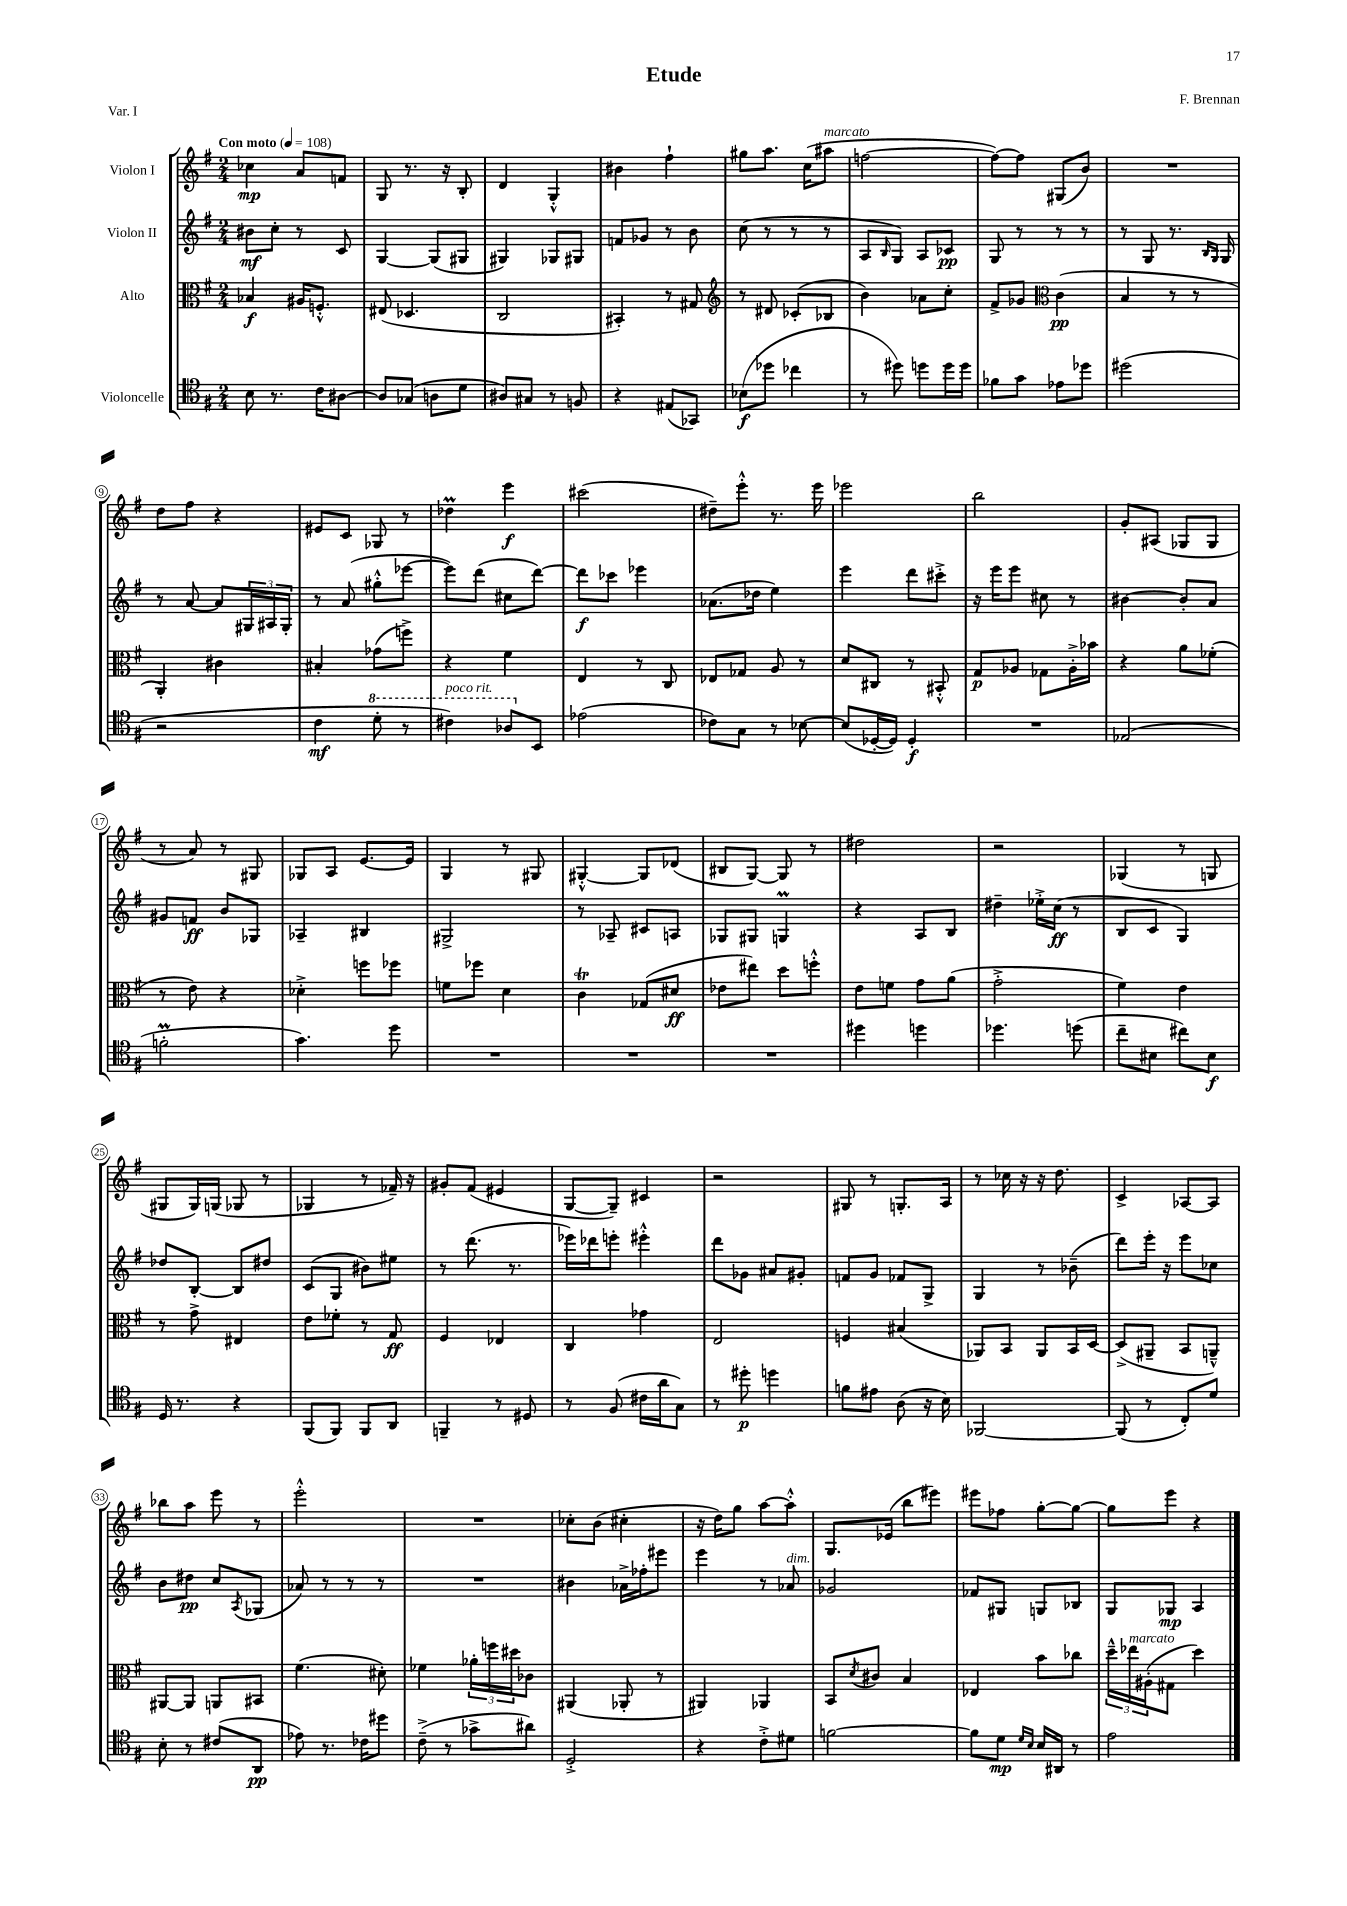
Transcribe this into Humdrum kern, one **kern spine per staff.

**kern	**kern	**kern	**kern
*staff4	*staff3	*staff2	*staff1
*clefC4	*clefC3	*clefG2	*clefG2
*k[f#]	*k[f#]	*k[f#]	*k[f#]
*M2/4	*M2/4	*M2/4	*M2/4
*MM108	*MM108	*MM108	*MM108
8B\	4B-/	8b#\L	4cc-\
8.r	.	8cc'\J	.
.	16A#/LK	8r	8a/L
16c\LK	8.F'^^/J	.	.
[8A#\J	.	8c/	8f/J
=	=	=	=
8A#/]L	(8E#/	[4G/	8G/
(8G-/J	4.D-/	.	8.r
8A\L	.	(8G/]L	.
.	.	.	16r
8d\J	.	8G#/J	8B'/
=	=	=	=
8A#/L)	2C/	4G#/)	4d/
8G#/J	.	.	.
8r	.	8G-/L	4G'^^/
8F/	.	8G#/J	.
=	=	=	=
4r	4BB#'/)	8f/L	4b#\
.	.	8g-/J	.
(8E#/L	8r	8r	4ff#`\
8GG-/J)	8G#/	8b\	.
=	=	=	=
*	*clefG2	*	*
(8B-\L	8r	(8cc\	8gg#\L
8dd-\J	8d#/	8r	8.aa\J
4cc-\	(8c-'/L	8r	.
.	.	.	(16cc\LK
.	8B-/J	8r	8aa#\J
=	=	=	=
8r	4b\)	8A/L	[2ff\
.	.	16qqB/	.
8dd#\)	.	8G/J)	.
8dd\L	8a-\L	8A/L	.
16dd\L	8cc'\J	8c-/J	.
16dd\JJ	.	.	.
=	=	=	=
8f-\L	8f#^/L	8G/	8ff\_L)
8g\J	8g-/J	8r	8ff\]J
*	*clefC3	*	*
8e-\L	(4c\	8r	(8G#/L
8dd-\J	.	8r	8b/J)
=	=	=	=
(2dd#\	4B/	8r	2r
.	.	8G/	.
.	8r	8.r	.
.	8r	.	.
.	.	16qqB/LL	.
.	.	16qqG/JJ	.
.	.	16G/	.
=	=	=	=
2r	4AA'/)	8r	8dd\L
.	.	[8a/	8ff#\J
.	4c#\	8a/]L	4r
.	.	24G#/L	.
.	.	24A#/	.
.	.	24G#'/JJ	.
=	=	=	=
4c\	4B#'/	8r	8e#/L
.	.	(8a/	8c/J
8dd'\	(8g-\L	8gg#'^^\L	8G-/
8r	8ff^\J)	[8eee-\J	8r
=	=	=	=
4cc#\)	4r	8eee-\]L)	4dd-\
.	.	(8ddd\J	.
8a-/L	4f#\	8cc#\L	4eee\
8BB/J	.	[8ddd\J)	.
=	=	=	=
(2e-\	4E/	8ddd\]L	(2ccc#\
.	.	8ccc-\J	.
.	8r	4eee-\	.
.	8C/	.	.
=	=	=	=
8c-\L)	8E-/L	(8.a-\L	8dd#~\L)
8G\J	8G-/J	.	8eee'^^\J
.	.	16dd-\Jk	.
8r	8A/	4ee\)	8.r
[8B-\	8r	.	.
.	.	.	16eee\
=	=	=	=
(8B-/]L	8d/L	4eee\	2eee-\
[16D-'/L	8C#/J	.	.
16D-/]JJ)	.	.	.
4D-'/	8r	8ddd\L	.
.	8BB#'^^/	8ccc#'^\J	.
=	=	=	=
2r	8G/L	16r	2bb\
.	.	16eee\LK	.
.	8A-/J	8eee\J	.
.	8G-\L	8cc#\	.
.	16A-'^\L	8r	.
.	16b-\JJ	.	.
=	=	=	=
(2E-/	4r	[4b#\	8g'/L
.	.	.	(8A#/J
.	8a\L	8b#'/]L	8G-/L
.	(8f-'\J	8a/J	8G-/J
=	=	=	=
2f'\	8r	8g#/L	8r
.	8e\)	8f/J	8a/)
.	4r	8b/L	8r
.	.	8G-/J	8G#/
=	=	=	=
4.g\)	4d-'^\	4A-~/	8G-/L
.	.	.	8A/J
.	8ff\L	4B#/	[8.e/L
8dd\	8ff-\J	.	.
.	.	.	16e/]Jk
=	=	=	=
2r	8f\L	2G#^/	4G/
.	8ff-\J	.	.
.	4d\	.	8r
.	.	.	8G#/
=	=	=	=
2r	4c\	8r	[4G#'^^/
.	.	8A-~/	.
.	(8G-/L	8c#/L	8G#/]L
.	8d#/J	8A/J	(8d-/J
=	=	=	=
2r	8e-\L	8G-/L	8B#/L
.	8ee#\J)	8G#/J	[8G/J)
.	8dd\L	4G/	8G/]
.	8ff'^^\J	.	8r
=	=	=	=
4dd#\	8e\L	4r	2dd#\
.	8f\J	.	.
4dd\	8g\L	8A/L	.
.	(8a\J	8B/J	.
=	=	=	=
4.dd-\	2g'^\	4dd#~\	2r
.	.	16ee-'^\LL	.
.	.	(16cc\JJ	.
(8dd\	.	8r	.
=	=	=	=
8cc~\L	4f#\)	8B/L	(4G-/
8B#\J	.	8c/J	.
8cc#\L)	4e\	4G/)	8r
8B#\J	.	.	8G/
=	=	=	=
16D/	8r	8dd-/L	8G#/L
8.r	.	.	.
.	8g^\	[8B'/J	16G#/L)
.	.	.	(16G/JJ
4r	4E#/	8B/]L	8G-/
.	.	8dd#/J	8r
=	=	=	=
(8FF#/L	8e\L	(8c/L	4G-/
8FF#/J)	8f-'\J	8G/J	.
8FF#/L	8r	8b#\L)	8r
8AA/J	8G/	8ee#\J	16f-~/)
.	.	.	16r
=	=	=	=
4FF~/	4F#/	8r	8g#'/L
.	.	(8.ddd\	(8f#/J
8r	4E-/	.	4e#/
.	.	8.r	.
8D#/	.	.	.
=	=	=	=
8r	4C/	16eee-\LL)	[8G/L
.	.	16ddd-\J	.
(8F#/	.	8eee'\J	8G~/]J)
16c#\LL	4g-\	4eee#'^^\	4c#/
16a\J	.	.	.
8G\J)	.	.	.
=	=	=	=
8r	2E/	8ddd\L	2r
8dd#'\	.	8g-\J	.
4dd\	.	8a#/L	.
.	.	8g#'/J	.
=	=	=	=
8f\L	4F/	8f/L	8G#/
8e#\J	.	8g/J	8r
(8A\	(4B#/	8f-/L	8.G'/L
16r	.	8G^/J	.
16B\)	.	.	16A/Jk
=	=	=	=
[2FF-/	8AA-/L)	4G/	8r
.	8BB/J	.	16cc-\
.	.	.	16r
.	8AA-/L	8r	16r
.	.	.	8.dd\
.	16BB/L	(8b-~\	.
.	[16D/JJ	.	.
=	=	=	=
(8FF-/]	(8D^/]L	8ddd\L)	4c^/
8r	8AA#~/J	16eee'\Jk	.
.	.	16r	.
8C'/L)	8BB/L	8eee\L	[8A-/L
8d/J	8AA~^^/J)	8cc-\J	8A-/]J
=	=	=	=
8B'\	[8AA#/L	8b\L	8bb-\L
8r	8AA#/]J	8dd#\J	8aa\J
(8c#/L	8AA/L	8cc/L	8eee\
.	.	8qA/	.
8AA/J	8BB#/J	(8G-/J	8r
=	=	=	=
8e-\)	(4.f#\	8a-/)	2eee'^^\
8.r	.	8r	.
.	.	8r	.
16c-\LK	.	.	.
8dd#\J	8d#'\)	8r	.
=	=	=	=
(8c~^\	4f-\	2r	2r
8r	.	.	.
8g-^\L	24a-'\LL	.	.
.	24ff\	.	.
.	24dd#\J	.	.
8a#\J)	8c-\J	.	.
=	=	=	=
2D'^/	(4AA#/	4b#\	8cc-'\L
.	.	.	(8b\J
.	8AA-'/	16a-^\LL	4cc#'\
.	.	16ff-'\J	.
.	8r	8eee#\J	.
=	=	=	=
4r	4AA#/)	4eee\	16r
.	.	.	16dd\LK)
.	.	.	8gg\J
8c'^\L	4AA-/	8r	[8aa\L
8d#\J	.	8a-/	8aa'^^\]J
=	=	=	=
[2f\	8BB/L	2g-/	8.G/L
.	8qd/	.	.
.	8c#/J	.	.
.	.	.	(16e-/Jk
.	4B/	.	8bb\L
.	.	.	8eee#\J)
=	=	=	=
8f\]L	4E-/	8f-/L	8eee#\L
8d\J	.	8G#/J	8ff-\J
16qqd/LL	.	.	.
16qqB/JJ	.	.	.
16B/LL	8b\L	8G/L	[8gg'\L
16AA#/JJ	.	.	.
8r	8cc-\J	8B-/J	8gg\_J
=	=	=	=
2e\	24dd~^^\LL	8G/L	8gg\]L
.	24ee-\	.	.
.	(24A#'\J	.	.
.	8G#\J	8G-/J	8eee\J
.	4dd\)	4A/	4r
==	==	==	==
*-	*-	*-	*-
